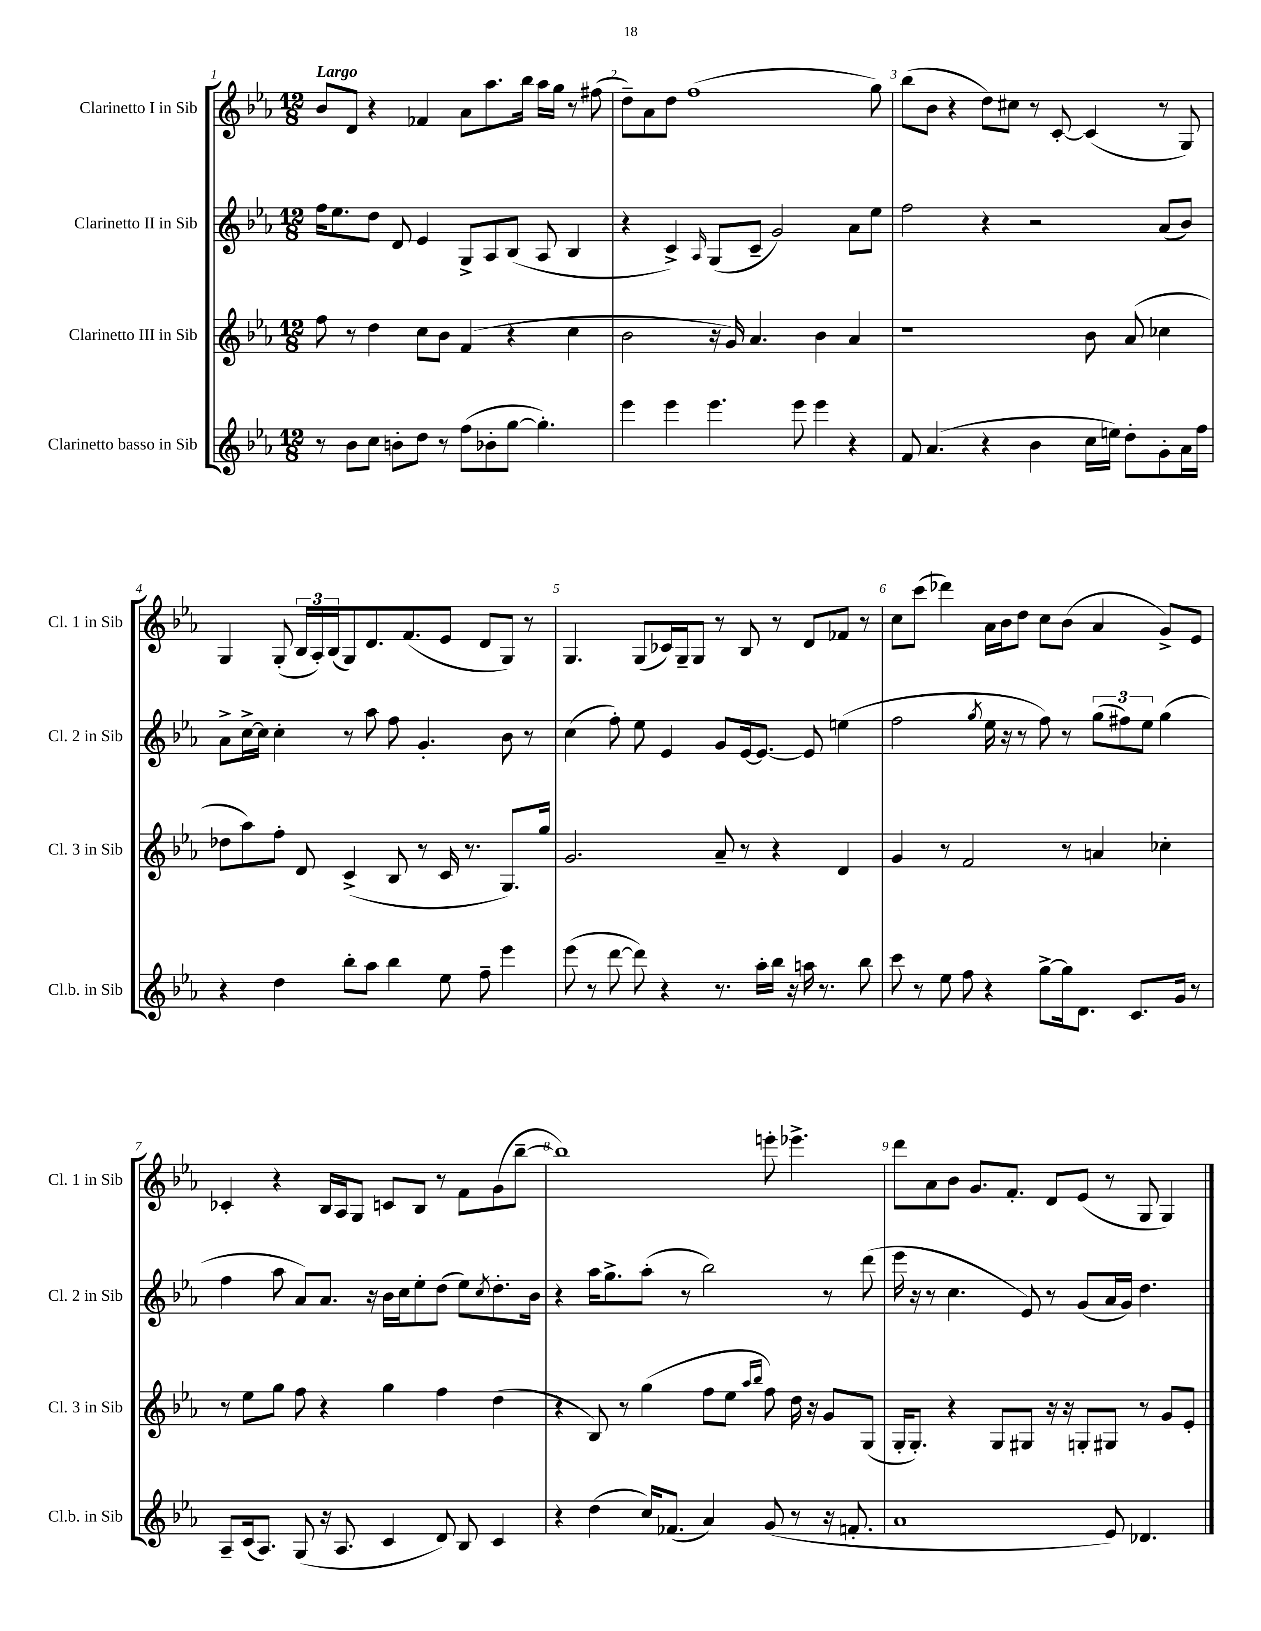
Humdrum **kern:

**kern	**kern	**kern	**kern
*staff4	*staff3	*staff2	*staff1
*clefG2	*clefG2	*clefG2	*clefG2
*k[b-e-a-]	*k[b-e-a-]	*k[b-e-a-]	*k[b-e-a-]
*M12/8	*M12/8	*M12/8	*M12/8
8r	8ff	16ff	8b-
.	.	8.ee-	.
8b-	8r	.	8d
8cc	4dd	8dd	4r
8b'	.	8d	.
8dd	8cc	4e-	4f-
8r	8b-	.	.
(8ff	(4f	8G^	8a-
8b-'	.	8A-	8.aa-
[8gg	4r	(8B-	.
.	.	.	16bb-
4.gg'])	.	8A-	16aa-
.	.	.	16gg
.	4cc	4B-	8r
.	.	.	(8ff#
=	=	=	=
4eee-	2b-	4r	8dd~)
.	.	.	8a-
4eee-	.	4c^)	8dd
.	.	.	(1ff
.	.	16qqA-	.
4.eee-	16r	(8G	.
.	16g)	.	.
.	4.a-	8c~	.
.	.	2g)	.
8eee-	.	.	.
4eee-	4b-	.	.
4r	4a-	8a-	.
.	.	8ee-	8gg)
=	=	=	=
8f	1r	2ff	(8bb-
(4.a-	.	.	8b-
.	.	.	4r
4r	.	4r	8dd)
.	.	.	8cc#
4b-	.	2r	8r
.	.	.	[8c'
16cc	8b-	.	(4c]
16ee)	.	.	.
8dd'	(8a-	.	.
8g'	4cc-	(8a-	8r
16a-	.	8b-)	8G)
16ff	.	.	.
=	=	=	=
4r	8dd-	8a-^	4G
.	8aa-)	[16cc^	.
.	.	16cc]	.
4dd	8ff'	4cc'	(8G'
.	8d	.	24B-
.	.	.	24A-')
.	.	.	(24B-
8bb-'	(4c^	8r	8G)
8aa-	.	8aa-	8.d
4bb-	8B-	8ff	.
.	.	.	(8.f
.	8r	4.g'	.
8ee-	16c	.	8e-
.	8.r	.	.
8ff~	.	.	8d
4eee-	8.G)	8b-	8G)
.	.	8r	8r
.	16gg	.	.
=	=	=	=
(8eee-	2.g	(4cc	4.G
8r	.	.	.
[8ddd	.	8ff')	.
8ddd])	.	8ee-	(8G
4r	.	4e-	16c-)
.	.	.	16G~
.	.	.	8G
8.r	8a-~	8g	8r
.	8r	[16e-	8B-
16aa-'	.	8.e-_	.
16bb-	4r	.	8r
16r	.	.	.
16aa	.	8e-]	8d
8.r	.	.	.
.	4d	(4ee	8f-
8bb-	.	.	8r
=	=	=	=
8ccc	4g	2ff	8cc
8r	.	.	(8ccc
8ee-	8r	.	4ddd-)
8ff	2f	.	.
.	.	8qgg	.
4r	.	16ee-	16a-
.	.	16r	16b-
.	.	8r	8dd
[8gg^	.	8ff)	8cc
16gg]	8r	8r	(8b-
8.d	.	.	.
.	4a	(12gg	4a-
.	.	12ff#)	.
8.c	.	.	.
.	.	12ee-	.
.	4cc-'	(4gg	8g^)
16g	.	.	.
8r	.	.	8e-
=	=	=	=
8A-~	8r	4ff	4c-'
(16c	8ee-	.	.
8.A-)	.	.	.
.	8gg	8aa-	4r
(8G	8ff	8a-)	.
16r	4r	8.a-	16B-
8.A-	.	.	16A-
.	.	.	8G
.	.	16r	.
4c	4gg	16b-	8c
.	.	16cc	.
.	.	8ee-'	8B-
8d)	4ff	(8dd	8r
8B-	.	8ee-)	8f
.	.	8qcc	.
4c	(4dd	8.dd'	(8g
.	.	.	[8bb-~
.	.	16b-	.
=	=	=	=
4r	4r	4r	1bb-])
(4dd	8B-)	16aa-	.
.	.	8.gg^	.
.	8r	.	.
16cc)	(4gg	(8aa-'	.
(8.f-	.	.	.
.	.	8r	.
4a-)	8ff	2bb-)	.
.	8ee-	.	.
.	16qqaa-	.	.
.	16qqbb-	.	.
(8g	8ff)	.	8eee'
8r	16dd	.	4.eee-^
.	16r	.	.
16r	8g	8r	.
8.f'	.	.	.
.	(8G	(8ddd	.
=	=	=	=
1a-	16G'	16eee-	8ddd
.	8.G')	16r	.
.	.	8r	8a-
.	4r	4.cc	8b-
.	.	.	8.g
.	8G	.	.
.	.	.	8.f'
.	8G#	8e-)	.
.	16r	8r	8d
.	16r	.	.
.	8G'	(8g	(8e-
8e-)	8G#	16a-	8r
.	.	16g)	.
4.d-	8r	4.dd	8G
.	8g	.	4G)
.	8e-'	.	.
==	==	==	==
*-	*-	*-	*-
